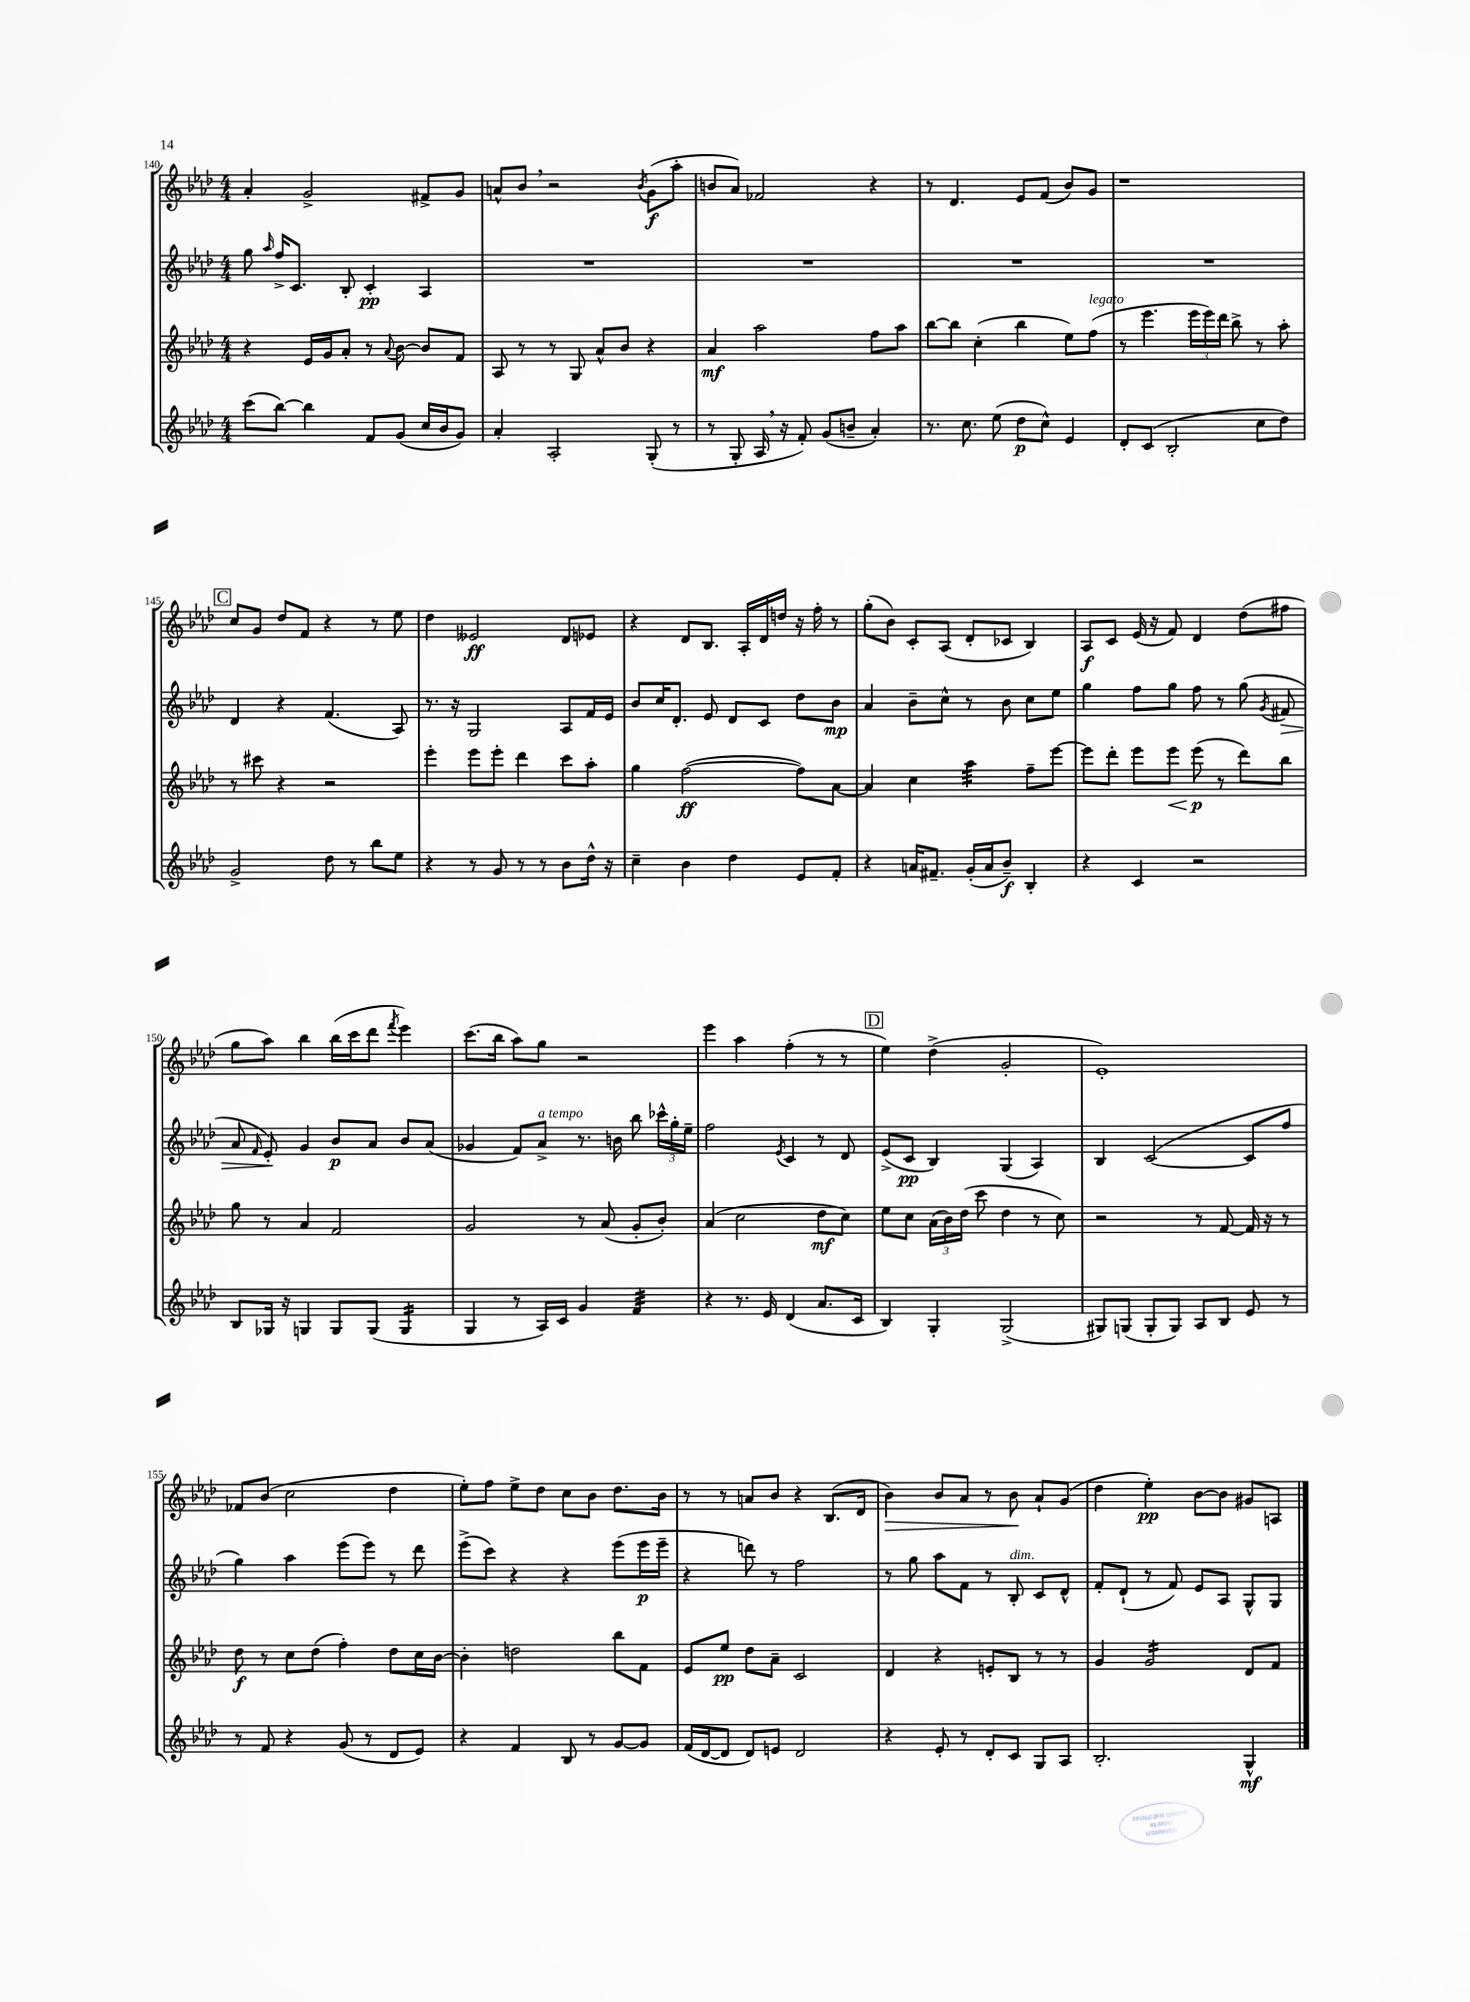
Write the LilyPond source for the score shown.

<<
\new StaffGroup <<
\new Staff = "s0" {
    \clef treble \key aes \major \numericTimeSignature \time 4/4
    \autoBeamOff aes'4-. g'2-> fis'8[-> g'8] |
    a'8[-^ bes'8] \breathe r2 \acciaccatura { bes'8 } g'8[\f( aes''8]-. |
    b'8[ aes'8]) fes'2 r4 |
    r8 des'4. ees'8[ f'8]( bes'8[) g'8] |
    r1 |
    \mark \markup { \box "C" } c''8[ g'8] des''8[ f'8] r4 r8 ees''8 |
    des''4 eeses'2\ff des'8[ ees'8] |
    r4 des'8[ bes8.] aes16[-. des'16 d''16] r16 f''16-. r8 |
    g''8[-.( bes'8]) c'8[-. aes8]( des'8[-. ces'8] bes4) |
    aes8[\f c'8] ees'16( r16 f'8) des'4 des''8[( fis''8] |
    g''8[ aes''8]) bes''4 bes''16[( c'''16 des'''8] \acciaccatura { f'''8 } ees'''4) |
    c'''8.[( bes''16] aes''8[) g''8] r2 |
    ees'''4 aes''4 f''4-.( r8 r8 |
    \mark \markup { \box "D" } ees''4) des''4->( g'2-. |
    ees'1-.) |
    fes'8[ bes'8]( c''2 des''4 |
    ees''8[-.) f''8] ees''8[-> des''8] c''8[ bes'8] des''8.[ bes'16] |
    r8 r8 a'8[ bes'8] r4 bes8.[( des'16] |
    bes'4\>) bes'8[ aes'8] r8 bes'8\! aes'8[-! g'8]( |
    des''4 ees''4-.\pp) bes'8[~ bes'8] gis'8[ a8] \bar "|." |
}
\new Staff = "s1" {
    \clef treble \key aes \major \numericTimeSignature \time 4/4
    \autoBeamOff g''8 \grace { aes''16 } f''16[-> c'8.] bes8-. c'4-.\pp aes4 |
    R1 |
    R1 |
    R1 |
    R1 |
    \mark \markup { \box "C" } des'4 r4 f'4.( aes8) |
    r8. r16 g2 aes8[ f'16 ees'16] |
    bes'8[ c''16 des'8.]-. ees'8 des'8[ c'8] des''8[ bes'8]\mp |
    aes'4 bes'8[-- c''8]-^ r8 bes'8 c''8[ ees''8] |
    g''4 f''8[ g''8] f''8 r8 g''8( \acciaccatura { g'8 } fis'8\> |
    aes'8 \grace { f'16 } ees'8-.\!) g'4 bes'8[\p aes'8] bes'8[ aes'8]( |
    ges'4 f'8[) aes'8]->^\markup { \italic "a tempo" } r8. b'16 bes''8 \tuplet 3/2 { ces'''16[-^ g''16-. ees''16]-- } |
    f''2 \acciaccatura { ees'8 } c'4 r8 des'8 |
    \mark \markup { \box "D" } ees'8[->( c'8]\pp bes4) g4( aes4) |
    bes4 c'2~( c'8[ f''8] |
    g''4) aes''4 ees'''8[( ees'''8]) r8 des'''8 |
    ees'''8[->( c'''8]) r4 r4 ees'''8[( ees'''16\p ees'''16]-- |
    r4 d'''8) r8 f''2 |
    r8 g''8 aes''8[ f'8] r8 bes8-.^\markup { \italic "dim." } c'8[ des'8]-^ |
    f'8[-. des'8]-!( r8 f'8) ees'8[ aes8] g8[-^ g8] \bar "|." |
}
\new Staff = "s2" {
    \clef treble \key aes \major \numericTimeSignature \time 4/4
    \autoBeamOff r4 ees'16[ g'16 aes'8]-. r8 \appoggiatura { aes'8 } bes'8~ bes'8[ f'8] |
    aes8 r8 r8 g8 aes'8[-^ bes'8] r4 |
    aes'4\mf aes''2 f''8[ aes''8] |
    bes''8[~ bes''8] c''4-.( bes''4 ees''8[) f''8]^\markup { \italic "legato" }( |
    r8 ees'''4. \tuplet 3/2 { ees'''16[ ees'''16) des'''16] } bes''8-> r8 aes''8-. |
    \mark \markup { \box "C" } r8 cis'''8 r4 r2 |
    ees'''4-. ees'''8[ ees'''8]-. des'''4 c'''8[ aes''8]-. |
    g''4 f''2~\ff( f''8[) aes'8]~ |
    aes'4 c''4 aes''4:32 f''8[-- ees'''8]~ |
    ees'''8[ des'''8]-. ees'''8[ ees'''8]\< ees'''8\p\!( r8 des'''8[) bes''8] |
    g''8 r8 aes'4 f'2 |
    g'2 r8 aes'8( g'8[-. bes'8]-.) |
    aes'4( c''2 des''8[\mf c''8]) |
    \mark \markup { \box "D" } ees''8[ c''8] \tuplet 3/2 { aes'16[( bes'16) des''16]( } c'''8 des''4 r8 c''8) |
    r2 r8 f'8~ f'16 r16 r8 |
    des''8\f r8 c''8[ des''8]( f''4-.) des''8[ c''16 bes'16]~ |
    bes'4-. d''2 bes''8[ f'8] |
    ees'8[ ees''8]\pp des''8[ aes'8]-- c'2 |
    des'4 r4 e'8[-. bes8] r8 r8 |
    g'4 g'2:16 des'8[ f'8] \bar "|." |
}
\new Staff = "s3" {
    \clef treble \key aes \major \numericTimeSignature \time 4/4
    \autoBeamOff c'''8[( bes''8]~) bes''4 f'8[ g'8]( c''16[ bes'16 g'8]) |
    aes'4-. aes2-. g8-.( r8 |
    r8 g8-. aes16 \breathe r16 f'8-.) g'8[( b'8]-- aes'4-.) |
    r8. c''8. ees''8( des''8[\p c''8]-^) ees'4 |
    des'8[-. c'8]( bes2-. c''8[ des''8]) |
    \mark \markup { \box "C" } g'2-> des''8 r8 bes''8[ ees''8] |
    r4 r8 g'8 r8 r8 bes'8[ des''16]-^ r16 |
    c''4-- bes'4 des''4 ees'8[ f'8]-. |
    r4 a'16[ fis'8.]-- g'16[-.( a'16 bes'8]--\f) bes4-. |
    r4 c'4 r2 |
    bes8[ ges16] r16 g4 g8[ g8]( g4:16 |
    g4 r8 aes16[) c'16] g'4 f'4:32 |
    r4 r8. ees'16 des'4( aes'8.[ c'16] |
    \mark \markup { \box "D" } bes4) g4-. g2->( |
    gis8[) g8]( g8[-. g8]) aes8[ bes8] ees'8 r8 |
    r8 f'8 r4 g'8( r8 des'8[ ees'8]) |
    r4 f'4 bes8 r8 g'8[~ g'8] |
    f'16[( des'16~ des'8] des'8[) e'8] des'2 |
    r4 ees'8-. r8 des'8[-. c'8] g8[ aes8] |
    bes2.-. g4-^\mf \bar "|." |
}
>>
>>
\layout { \context { \Score currentBarNumber = #140 } }
